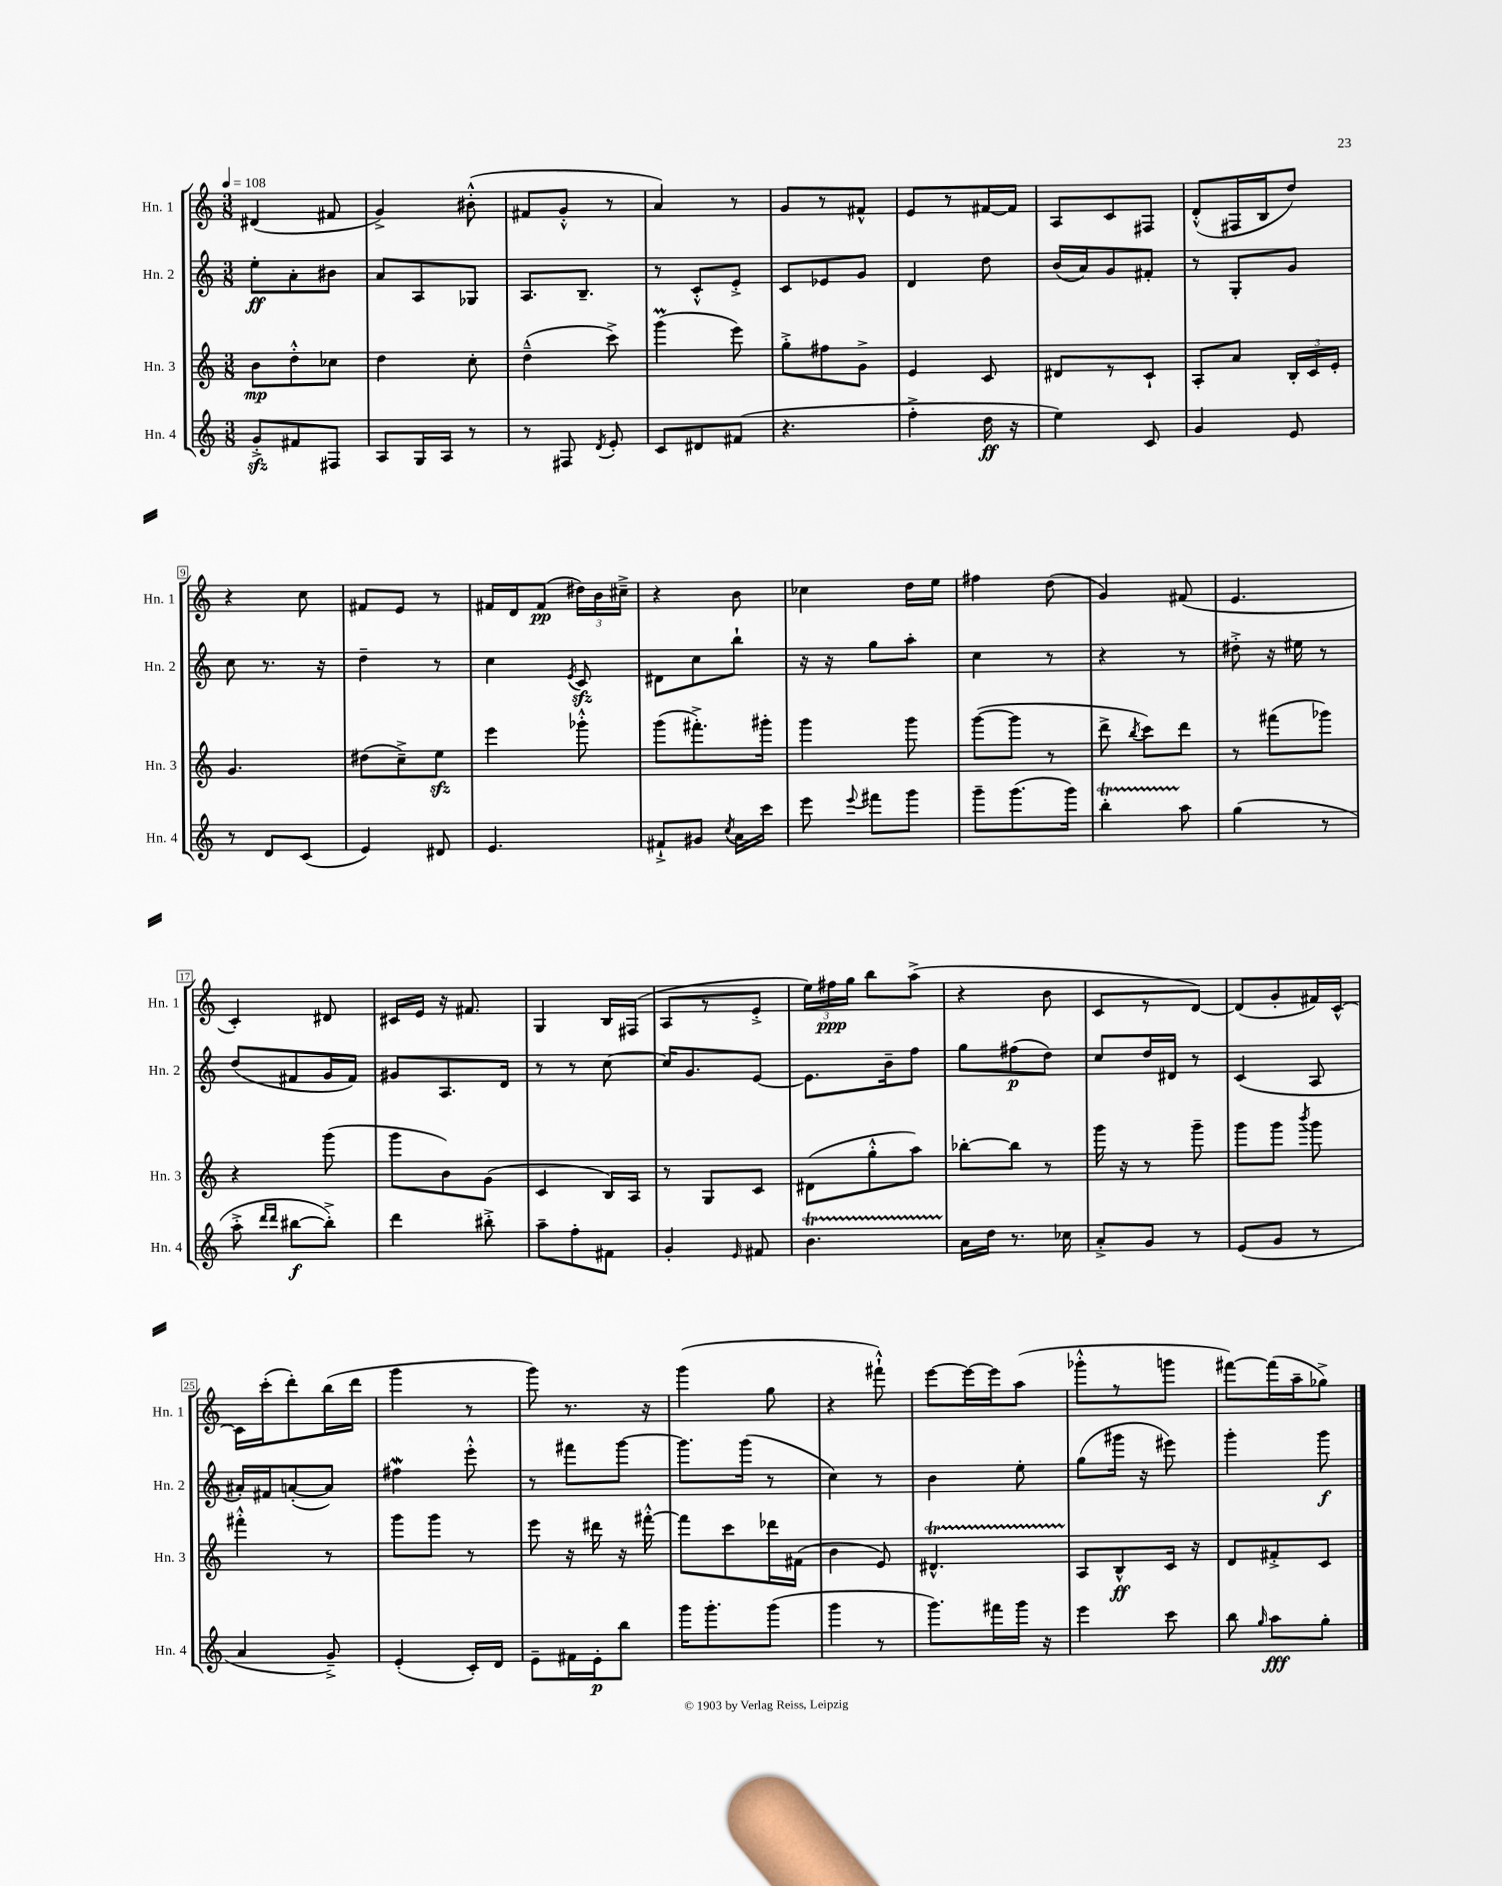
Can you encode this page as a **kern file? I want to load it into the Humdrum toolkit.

**kern	**kern	**kern	**kern
*staff4	*staff3	*staff2	*staff1
*clefG2	*clefG2	*clefG2	*clefG2
*k[]	*k[]	*k[]	*k[]
*M3/8	*M3/8	*M3/8	*M3/8
*MM108	*MM108	*MM108	*MM108
8g'^	8b	8ee'	(4d#
8f#	8dd'^^	8a'	.
8F#	8cc-	8b#	8f#
=	=	=	=
8A	4dd	8a	4g^)
16G	.	8A	.
16A	.	.	.
8r	8cc'	8G-	(8b#'^^
=	=	=	=
8r	(4dd~^^	8.A	8f#
8F#	.	.	8g'^^
.	.	8.B~	.
8qd	.	.	.
8e'	8ccc^)	.	8r
=	=	=	=
8c	(4ggg	8r	4a)
8d#	.	8c'^^	.
(8f#	8eee)	8e'^	8r
=	=	=	=
4.r	8gg'^	8c	8g
.	8ff#	8e-	8r
.	8g^	8g	8f#^^
=	=	=	=
4ff'^	4e	4d	8e
.	.	.	8r
16dd	8c	8dd	[16f#
16r	.	.	16f#]
=	=	=	=
4ee)	8d#	(16b	8A
.	.	16a)	.
.	8r	8g	8c
8c	8c`	8f#'	8F#
=	=	=	=
4g	8A'	8r	(8d'^^
.	8a	8G'	16F#
.	.	.	16B
8e	24B'	8g	8dd)
.	24c	.	.
.	24e'	.	.
=	=	=	=
8r	4.g	8cc	4r
8d	.	8.r	.
(8c	.	.	8cc
.	.	16r	.
=	=	=	=
4e)	(8dd#	4dd~	8f#
.	8cc~^)	.	8e
8d#	8ee	8r	8r
=	=	=	=
4.e	4eee	4cc	16f#
.	.	.	16d
.	.	.	(8f#
.	.	8qe	.
.	8ggg-'^^	8c	24dd#)
.	.	.	24b
.	.	.	24cc#~^
=	=	=	=
8f#`^	(8ggg	8d#	4r
8g#	8.fff#'^)	8cc	.
8qcc	.	.	.
16a	.	8bb`	8b
16ccc	16ggg#'	.	.
=	=	=	=
8eee	4ggg	16r	4cc-
.	.	16r	.
8qqeee	.	.	.
8fff#	.	8gg	.
8ggg	8ggg	8aa'	16dd
.	.	.	16ee
=	=	=	=
8ggg~	([8ggg	4cc	4ff#
(8.ggg	8ggg]	.	.
.	8r	8r	(8dd
16ggg)	.	.	.
=	=	=	=
4bb'	8ddd^	4r	4g)
.	8qbb	.	.
.	8ccc)	.	.
8aa	8ddd	8r	(8f#
=	=	=	=
(4gg	8r	8dd#'^	4.e
.	(8fff#	16r	.
.	.	16ee#	.
8r	8ggg-)	8r	.
=	=	=	=
8aa'^	4r	(8dd	4c')
16qqddd	.	.	.
16qqddd	.	.	.
[8bb#	.	8f#	.
8bb#'^])	(8ggg	16g	8d#
.	.	16f#)	.
=	=	=	=
4ddd	8ggg	8g#	16c#
.	.	.	16e
.	8b)	8.A	16r
.	.	.	8.f#
8bb#'^	(8g	.	.
.	.	16d	.
=	=	=	=
8aa~	4c	8r	4G
8ff'	.	8r	.
8f#	16B)	[8cc	16B
.	16A	.	(16F#
=	=	=	=
4g'	8r	16cc]	8A
.	.	8.g	.
.	8G	.	8r
16qqe	.	.	.
8f#	8c	[8e	8e'^
=	=	=	=
4.b	(8d#	8.e]	24ee)
.	.	.	24ff#
.	.	.	24gg
.	8gg'^^	.	8bb
.	.	16b~	.
.	8aa)	8ff	(8aa^
=	=	=	=
16a	[8bb-'	8gg	4r
16dd	.	.	.
8.r	8bb-]	(8ff#	.
.	8r	8dd)	8b
16cc-	.	.	.
=	=	=	=
8a'^	16ggg	8cc	8c
.	16r	.	.
8g	8r	16dd	8r
.	.	16d#	.
8r	8ggg~	8r	[8d)
=	=	=	=
(8e	8ggg	(4c	(8d]
8g	8ggg	.	8g'
.	8qbbb	.	.
8r	8ggg	8A	16f#)
.	.	.	[16c^^
=	=	=	=
4a	4fff#'^^	16a#')	16c]
.	.	16f#	(16ccc'
.	.	([8a'	8ddd')
8g~^)	8r	8a])	(16bb
.	.	.	16ddd
=	=	=	=
(4e'	8ggg	4ff#	4ggg
.	8ggg	.	.
16c')	8r	8eee'^^	8r
16d	.	.	.
=	=	=	=
8e~	8eee	8r	8ggg)
16f#	16r	8fff#	8.r
16e'	16ddd#	.	.
8bb	16r	[8ggg	.
.	[16fff#'^^	.	16r
=	=	=	=
16ggg	8fff#]	8.ggg]	(4ggg
8.ggg'	.	.	.
.	8ccc	.	.
.	.	(16ggg	.
(8ggg	16ddd-	8r	8gg
.	(16f#	.	.
=	=	=	=
4ggg	4b	4cc)	4r
8r	8e)	8r	8fff#`^^)
=	=	=	=
8.ggg)	4.d#^^	4b	[8eee
.	.	.	16eee_
16fff#	.	.	16eee]
16ggg	.	8ee'	(8aa
16r	.	.	.
=	=	=	=
4eee	8A	(8gg	8ggg-'^^
.	8B^^	16ggg#	8r
.	.	16r	.
8ccc	16c	8eee#)	8ggg
.	16r	.	.
=	=	=	=
8bb	8d	4ggg'	[8fff#)
16qqgg	.	.	.
8aa	8f#'^	.	(16fff#]
.	.	.	16aa~
8gg'	8c	8ggg	8gg-^)
==	==	==	==
*-	*-	*-	*-
